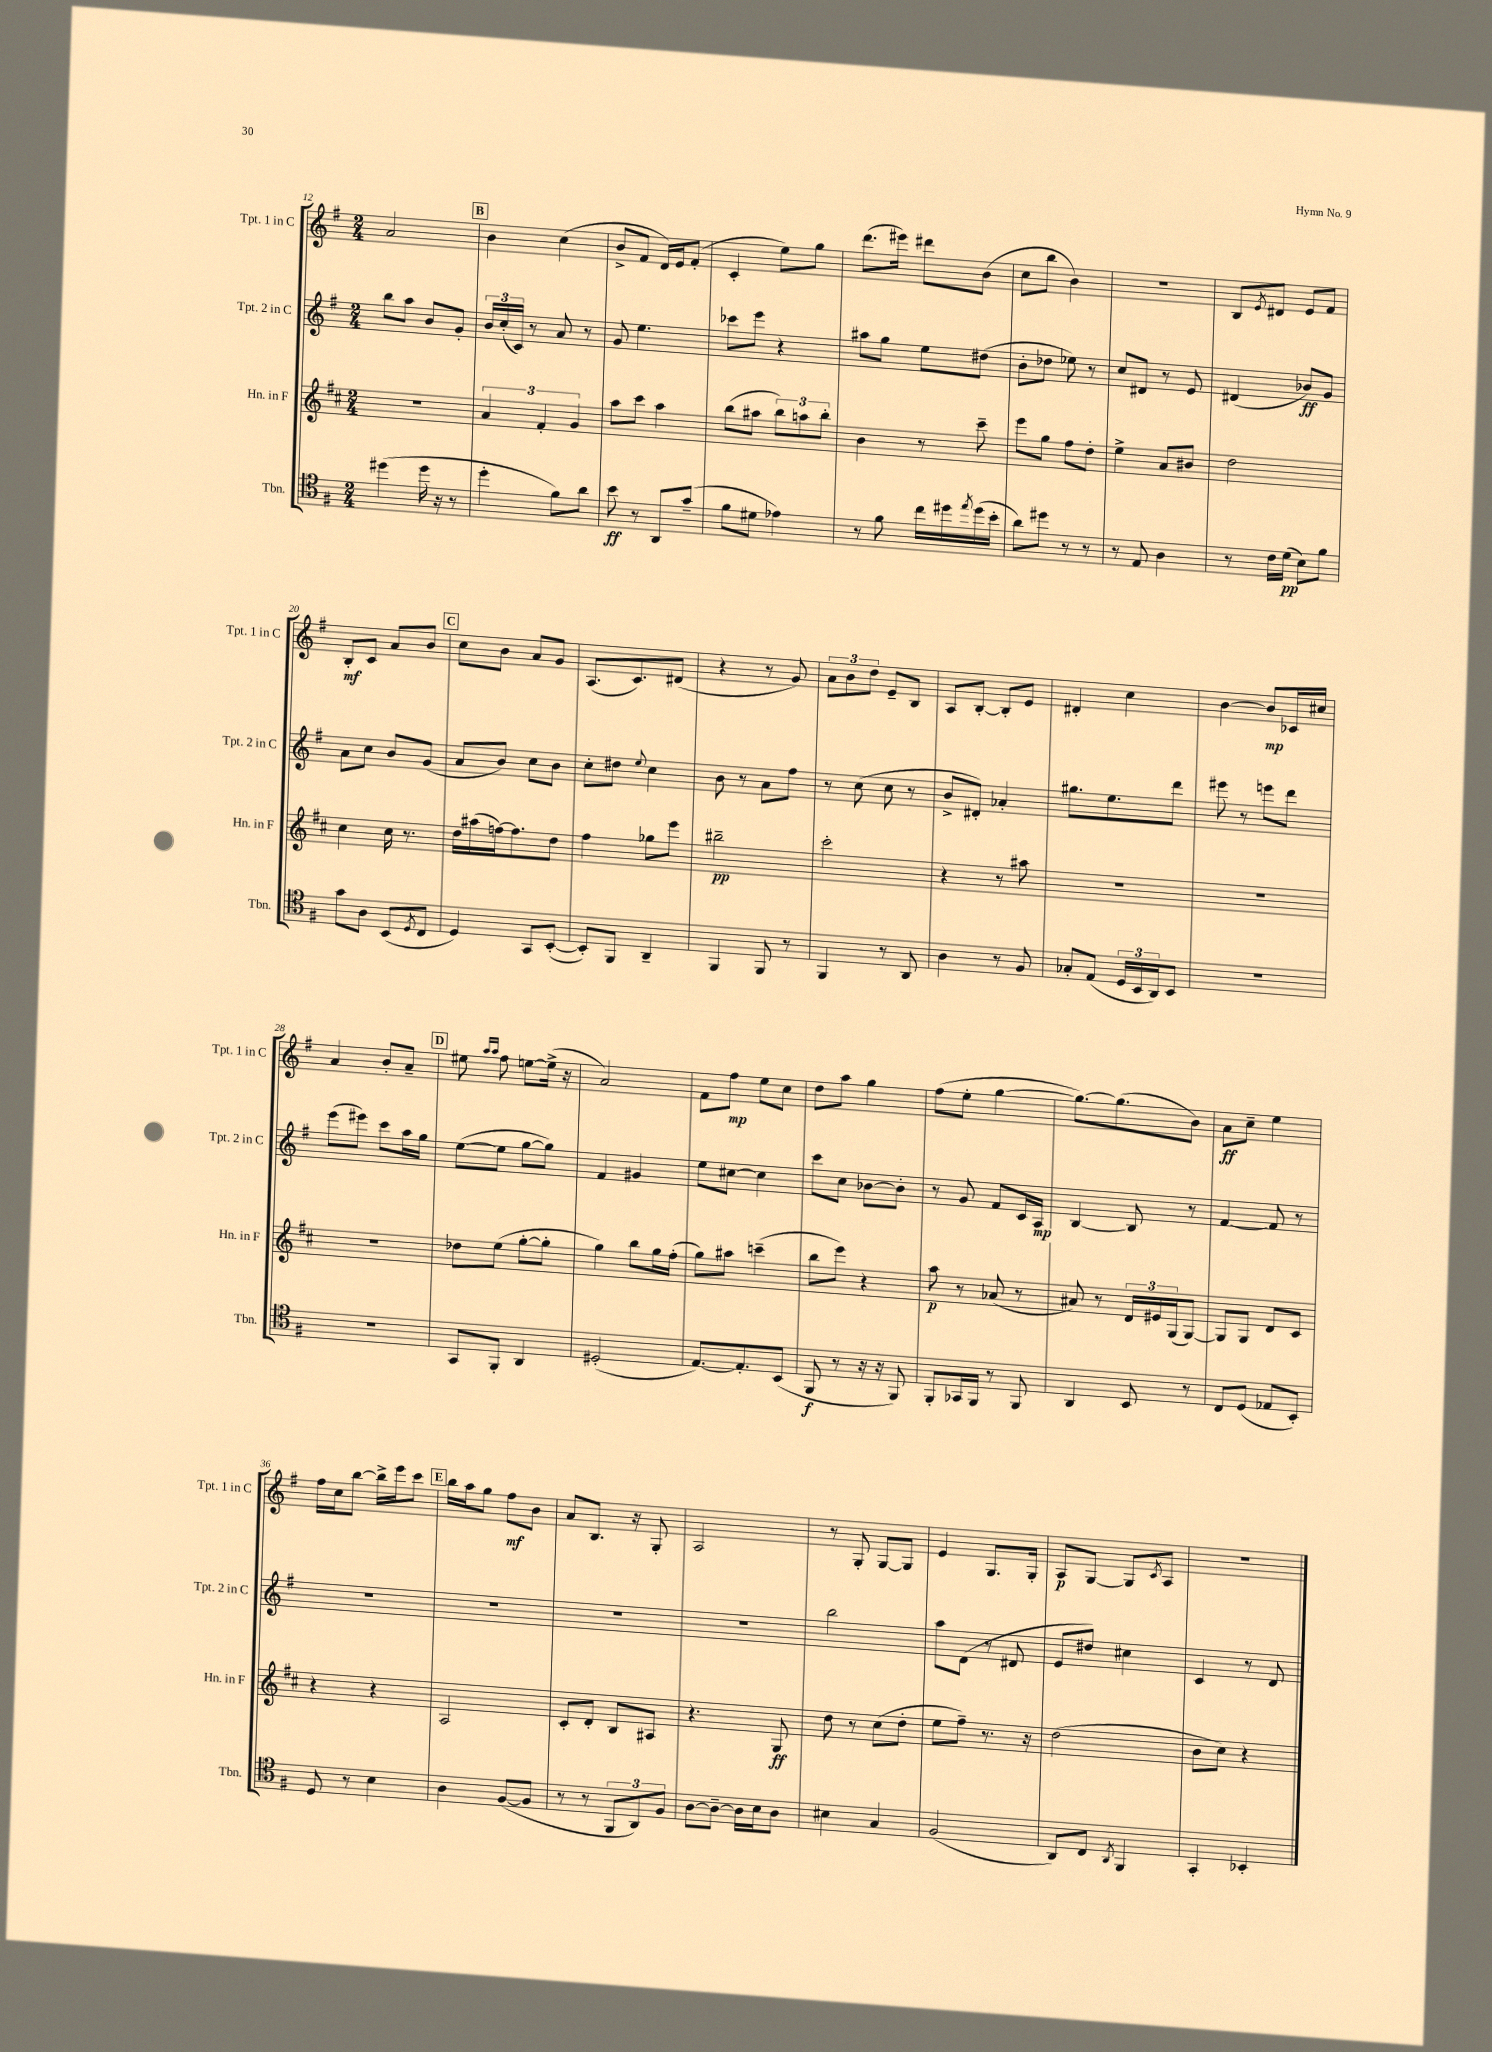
<<
\new StaffGroup <<
\new Staff = "s0" \with { instrumentName = "Tpt. 1 in C" shortInstrumentName = "Tpt. 1 in C" } {
    \clef treble \key g \major \numericTimeSignature \time 2/4
    a'2 |
    \mark \markup { \box "B" } b'4 c''4( |
    b'8-> fis'8 d'16) e'16 fis'8-.( |
    c'4-. e''8) g''8 |
    d'''8.( eis'''16) dis'''8 b'8( |
    c''8 b''8 b'4) |
    r2 |
    b8 \acciaccatura { e'8 } dis'8 e'8 fis'8 |
    b8-.\mf c'8 a'8 b'8 |
    \mark \markup { \box "C" } c''8 b'8 a'8 g'8 |
    a8.( c'8.) dis'8( |
    r4 r8 g'8) |
    \tuplet 3/2 { a'8 b'8 d''8 } e'8-- b8 |
    a8 b8~-. b8-. e'8 |
    dis'4-. c''4 |
    b'4~ b'8\mp ces'16 cis''16 |
    a'4 b'8-. a'8-- |
    \mark \markup { \box "D" } eis''8 \grace { a''16 a''16 } fis''8 e''8~ e''16->( r16 |
    a'2) |
    fis'8 fis''8\mp e''8 c''8 |
    d''8 a''8 g''4 |
    fis''8( e''8-. g''4~ |
    g''8.~) g''8.( b'8) |
    a'8\ff c''8-- e''4 |
    fis''16 c''16 b''8~ b''16-> e'''16 c'''8 |
    \mark \markup { \box "E" } b''16 a''16 g''8 fis''8\mf b'8 |
    a'8 b8. r16 g8-. |
    a2 |
    r8 g8-. g8~ g8 |
    e'4 g8. g16-. |
    a8\p g8~ g8 \acciaccatura { c'8 } a8 |
    R2 \bar "|." |
}
\new Staff = "s1" \with { instrumentName = "Tpt. 2 in C" shortInstrumentName = "Tpt. 2 in C" } {
    \clef treble \key g \major \numericTimeSignature \time 2/4
    b''8 a''8 b'8 g'8-. |
    \mark \markup { \box "B" } \tuplet 3/2 { b'16 c''16-.( c'16) } r8 a'8 r8 |
    g'8 e''4. |
    ces'''8 e'''8 r4 |
    ais''8 g''8 e''8 dis''8( |
    b'8-. des''8 ees''8) r8 |
    c''8 dis'8 r8 e'8 |
    dis'4( bes'8\ff) g'8 |
    a'8 c''8 b'8 g'8( |
    \mark \markup { \box "C" } a'8 b'8) c''8 b'8 |
    c''8-. dis''8 \appoggiatura { e''8 } c''4 |
    b'8 r8 a'8 fis''8 |
    r8 c''8( c''8 r8 |
    b'8-> dis'8-.) aes'4-. |
    gis''8. e''8. d'''8 |
    eis'''8 r8 e'''8 d'''8 |
    e'''8( eis'''8) c'''8 a''16 g''16 |
    \mark \markup { \box "D" } e''8~( e''8 g''8~ g''8) |
    fis'4 gis'4 |
    e''8 cis''8~ cis''4 |
    c'''8 c''8 bes'8~ bes'8-. |
    r8 g'8 fis'8 c'16 a16\mp |
    b4~ b8 r8 |
    fis'4~ fis'8 r8 |
    R2 |
    \mark \markup { \box "E" } R2 |
    R2 |
    R2 |
    b''2 |
    a''8 d'8( r8 dis'8 |
    e'8 dis''8) cis''4 |
    c'4 r8 d'8 \bar "|." |
}
\new Staff = "s2" \with { instrumentName = "Hn. in F" shortInstrumentName = "Hn. in F" } {
    \clef treble \key d \major \numericTimeSignature \time 2/4
    r2 |
    \mark \markup { \box "B" } \tuplet 3/2 { a'4 fis'4-. g'4 } |
    a''8 cis'''8 a''4 |
    b''8( ais''8 \tuplet 3/2 { b''8) a''8 b''8-. } |
    b'4 r8 cis'''8-- |
    e'''8 g''8 fis''8 d''8-. |
    e''4-> a'8 bis'8 |
    d''2 |
    cis''4 cis''16 r8. |
    \mark \markup { \box "C" } d''16 ais''16( f''16~) f''8. d''8 |
    fis''4 ges''8 e'''8 |
    bis''2--\pp |
    cis'''2-. |
    r4 r8 ais''8 |
    R2 |
    R2 |
    R2 |
    \mark \markup { \box "D" } des''8 e''8( g''8~-. g''8-. |
    g''4) b''8 g''16 fis''16-.( |
    g''8) ais''8 c'''4--( |
    b''8 e'''8) r4 |
    a''8\p r8 aes'8( r8 |
    ais'8) r8 \tuplet 3/2 { d'16 eis'16 g16( } g8~) |
    g8 g8 d'8 cis'8 |
    r4 r4 |
    \mark \markup { \box "E" } a2 |
    cis'8-. d'8-. b8 ais8 |
    r4. g8\ff |
    d''8 r8 cis''8( d''8-. |
    e''8 fis''8--) r8. r16 |
    d''2( |
    b'8 cis''8) r4 \bar "|." |
}
\new Staff = "s3" \with { instrumentName = "Tbn." shortInstrumentName = "Tbn." } {
    \clef tenor \key g \major \numericTimeSignature \time 2/4
    dis''4( dis''16 r16 r8 |
    \mark \markup { \box "B" } d''4-. fis'8) a'8 |
    b'8\ff r8 a,8 g'8--( |
    fis'8 dis'8 ees'4) |
    r8 fis'8 c''16 dis''16 \acciaccatura { e''8 } dis''16( b'16-. |
    a'8) dis''8 r8 r8 |
    r8 e8 a4 |
    r8 c'16 d'16\pp( b8) fis'8 |
    g'8 a8 b,8( \acciaccatura { d8 } c8 |
    \mark \markup { \box "C" } d4) g,8 b,8~-.( |
    b,8-.) fis,8 a,4-- |
    fis,4 fis,8 r8 |
    fis,4 r8 a,8 |
    a4 r8 fis8 |
    ges8-. e8( \tuplet 3/2 { d16 b,16 a,16) } b,8 |
    R2 |
    R2 |
    \mark \markup { \box "D" } g,8 fis,8-. a,4 |
    dis2-.( |
    e8.~) e8.-. b,8( |
    fis,8\f r8 r16 r16 fis,8) |
    fis,8-. ges,16 fis,16 r8 fis,8 |
    a,4 b,8 r8 |
    c8 d8( ees8 b,8-.) |
    d8 r8 b4 |
    \mark \markup { \box "E" } a4 fis8~( fis8 |
    r8 r8 \tuplet 3/2 { fis,8 a,8) fis8 } |
    a8~ a8~-- a16 b16 a8 |
    bis4 g4 |
    fis2( |
    a,8) c8 \acciaccatura { a,8 } fis,4 |
    g,4-. bes,4-. \bar "|." |
}
>>
>>
\layout { \context { \Score currentBarNumber = #12 } }
